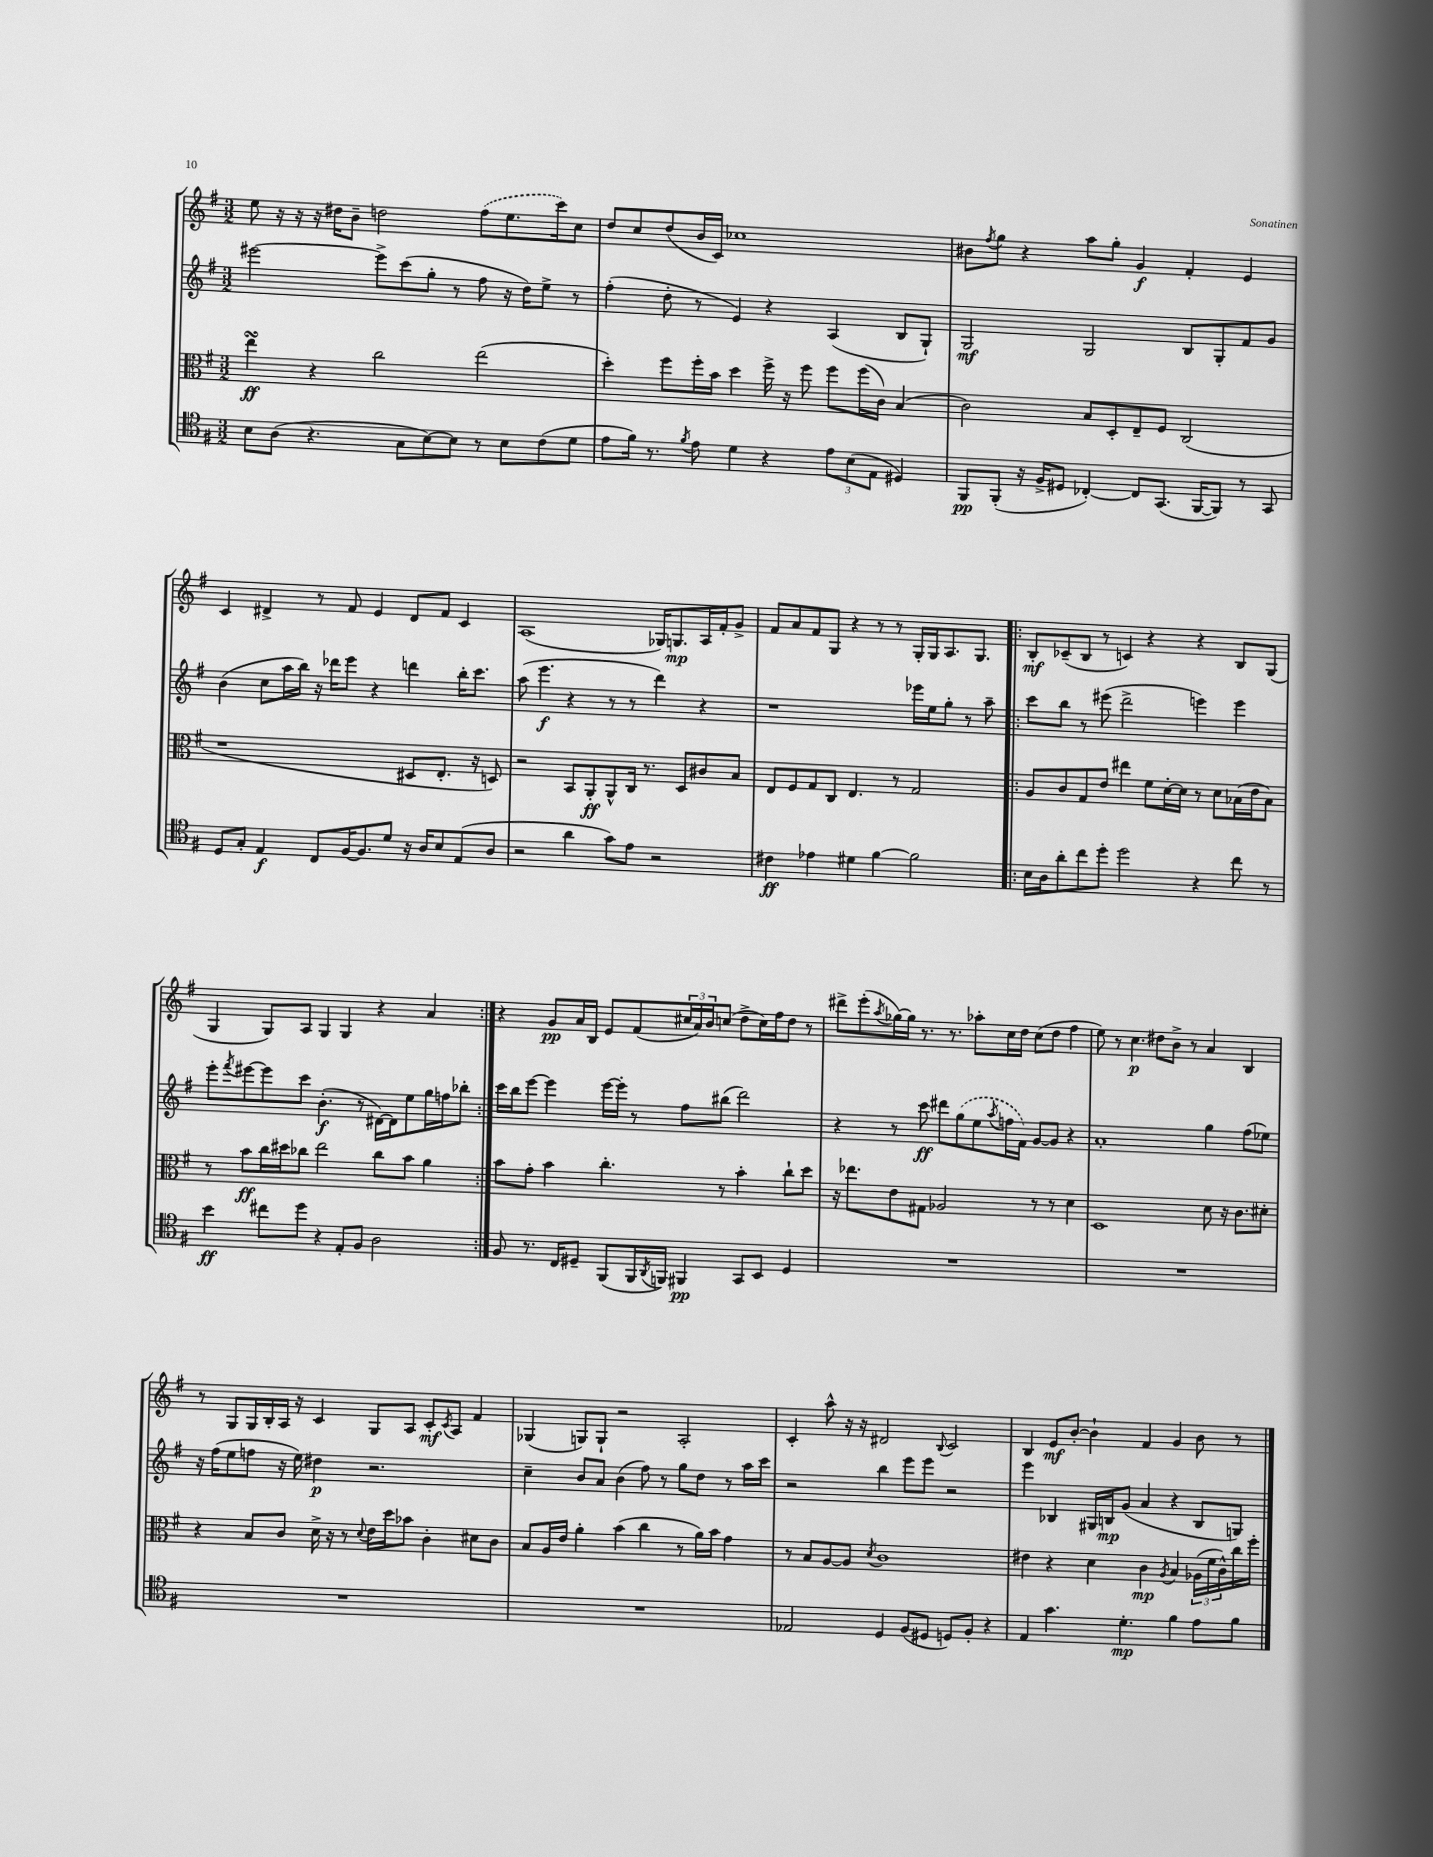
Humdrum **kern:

**kern	**kern	**kern	**kern
*staff4	*staff3	*staff2	*staff1
*clefC4	*clefC3	*clefG2	*clefG2
*k[f#]	*k[f#]	*k[f#]	*k[f#]
*M3/2	*M3/2	*M3/2	*M3/2
8B	4ee	[2eee#	8ee
(8A	.	.	16r
.	.	.	16r
4.r	4r	.	16r
.	.	.	16dd#
.	.	.	8b~
.	2cc	8eee#^]	2dd
8G	.	(8ccc	.
[8B)	.	8gg'	.
8B]	.	8r	.
8r	(2ee	8ff#	(8ff#
8B	.	16r	8.ee
.	.	16dd)	.
(8c	.	8ee^	.
.	.	.	16ccc)
8d	.	8r	8cc
=	=	=	=
8e	4dd')	(4ff#'	8dd
16f#)	.	.	8cc
8.r	.	.	.
.	8ff#	8dd'	(8dd
8qf#	.	.	.
8e	16ff#'	8r	16b
.	16b	.	16c)
4d	4dd	4e)	1cc-
4r	16ff#^	4r	.
.	16r	.	.
.	8ff#	.	.
12e	8ff#	(4A	.
(12B	.	.	.
.	(16ff#	.	.
12E	.	.	.
.	16c)	.	.
4D#)	(4B	8B	.
.	.	8G`)	.
=	=	=	=
8FF#	2c)	2G	8b#
.	.	.	8qff#
(8FF#'	.	.	8gg
16r	.	.	4r
16F#^	.	.	.
8D#	.	.	.
[4C-')	8B	2G	8aa
.	8D'	.	8gg'
8C-]	8E~	.	4g
(8.GG	8F#	.	.
.	(2C	8B	4f#'
[16FF#	.	.	.
8FF#])	.	8G'	.
8r	.	8f#	4e
8GG	.	8g	.
=	=	=	=
8D	1r	(4b	4c
8G'	.	.	.
4E	.	8cc	4d#^
.	.	16aa	.
.	.	16bb)	.
8C	.	16r	8r
.	.	16ddd-	.
[16F#	.	8eee	8f#
8.F#]	.	.	.
.	.	4r	4e
8d	.	.	.
16r	8D#	4ddd	8d#
16A	.	.	.
8B	8.E'	.	8f#
(8E	.	16bb'	4c
.	16r	8.ccc	.
8A	8D)	.	.
=	=	=	=
2r	2r	(8aa	(1A
.	.	4.eee	.
4a	8BB	4r	.
.	8AA'	.	.
8g)	8AA^^	8r	.
8e	16C	8r	.
.	8.r	.	.
2r	.	4ddd)	16G-)
.	.	.	8.G
.	8D	.	.
.	8c#	4r	16A
.	.	.	16f#'
.	8B	.	8g^
=	=	=	=
4c#	8E	1r	8f#
.	8F#	.	8a
4e-	8G	.	8f#
.	8C	.	8G
4d#	4.E	.	4r
[4f#	.	.	8r
.	8r	.	8r
2f#]	2G	16eee-	16G'
.	.	16ee	16G
.	.	8gg'	8.A
.	.	8r	.
.	.	.	8.G
.	.	8aa~	.
=!|:	=!|:	=!|:	=!|:
16B	8A	8ccc	8B'
16A	.	.	.
8a'	8c	8bb	(8c-~
8cc	8G	8r	8B
8dd'	8e	(8eee#	8r
2dd	4ee#	2ddd^	4c)
.	8f#	.	4r
.	[16d'	.	.
.	16d]	.	.
4r	8r	4eee)	4r
.	8d	.	.
8cc	(16B-	4eee	8B
.	16e	.	.
8r	8B-)	.	(8G
=	=	=	=
4b	8r	8eee'	4G
.	.	8qfff#	.
.	8b	[8eee#	.
8cc#	16cc	8eee#]	8G)
.	16dd#	.	.
8dd	8cc-	8ccc	8A
4r	2ee	(4.b'	4G
8E'	.	.	4G
8F#	.	8r	.
2A	8cc-	[16d#)	4r
.	.	16d#]	.
.	8b	8ee	.
.	4a	16gg	4a
.	.	16ff	.
.	.	8bb-'	.
=:|!	=:|!	=:|!	=:|!
8F#	8b	16ccc	4r
.	.	16bb	.
8.r	8g'	[8eee	.
.	4b	4eee]	8g
16C	.	.	.
8D#~	.	.	16a
.	.	.	16B
(8FF#	4.cc'	[16eee	8e
.	.	16eee']	.
16FF#	.	8r	(8f#
8qAA	.	.	.
16FF)	.	.	.
4FF#	.	8ff#	24cc#
.	.	.	24a)
.	.	.	24b
.	8r	(8bb#	(8cc
8GG	4b'	2ddd)	8dd^
8BB	.	.	16cc)
.	.	.	16ff#
4D#	8cc`	.	8dd
.	8dd	.	8r
=	=	=	=
1.r	16r	4r	8ddd#^
.	8.ee-	.	.
.	.	.	(8eee'
.	.	.	8qaa
.	8e	8r	[16gg-)
.	.	.	16gg-]
.	8G#	8ccc	8.r
.	2A-	8ddd#	.
.	.	.	8.r
.	.	(8gg	.
.	.	8ee	8aa-'
.	.	8qaa	.
.	.	16ff	16cc
.	.	16f#)	16dd
.	8r	[8g	(8cc
.	8r	8g]	8dd
.	4d	4r	4ff#
=	=	=	=
1.r	1D	1a'	8ee)
.	.	.	8r
.	.	.	4.cc
.	.	.	8dd#
.	.	.	8b^
.	.	.	8r
.	8d	4gg	4a
.	16r	.	.
.	8.c	.	.
.	.	(8ff#	4B
.	8d#'	8ee-)	.
=	=	=	=
1.r	4r	16r	8r
.	.	(16ff#	.
.	.	8ee	8G
.	8B	8ff	16G
.	.	.	16B'
.	8c	16r	16A
.	.	16ee)	16r
.	16d^	4dd#	4c
.	16r	.	.
.	8r	.	.
.	8qqd	.	.
.	16e	2.r	8G
.	16dd	.	.
.	8b-	.	8A
.	4c'	.	8c'
.	.	.	8qc
.	.	.	8A
.	8d#	.	4f#
.	8c	.	.
=	=	=	=
1.r	8B	4cc~	(4G-
.	16A	.	.
.	16e	.	.
.	4a'	8b	8G)
.	.	8a	8G`
.	(4b	(4b	2r
.	4cc	8ff#)	.
.	.	8r	.
.	8r	8gg	2A'
.	16a)	8dd	.
.	16b	.	.
.	4g	8r	.
.	.	16aa	.
.	.	16ccc	.
=	=	=	=
2E-	8r	2r	4c'
.	8B	.	.
.	[8A	.	8aa^^
.	8A]	.	16r
.	.	.	16r
.	8qd	.	.
4D	1c	4bb	2d#
(8F#	.	8eee	.
8D#	.	8eee	.
.	.	.	8qqB
8D)	.	2r	2c
8F#'	.	.	.
4r	.	.	.
=	=	=	=
4E	4e#	4eee	4B
4.g	4r	4B-	8e
.	.	.	[8b'
.	4d	16G#	4b`]
.	.	16B	.
4.d'	.	(8g	.
.	4c	4a	4f#
.	8qA	.	.
4f#	4B	4r	4g
8e	(24A-	8B	8b
.	24f#	.	.
.	24c^^)	.	.
8f#	16cc	8G)	8r
.	16ff#'	.	.
==	==	==	==
*-	*-	*-	*-
